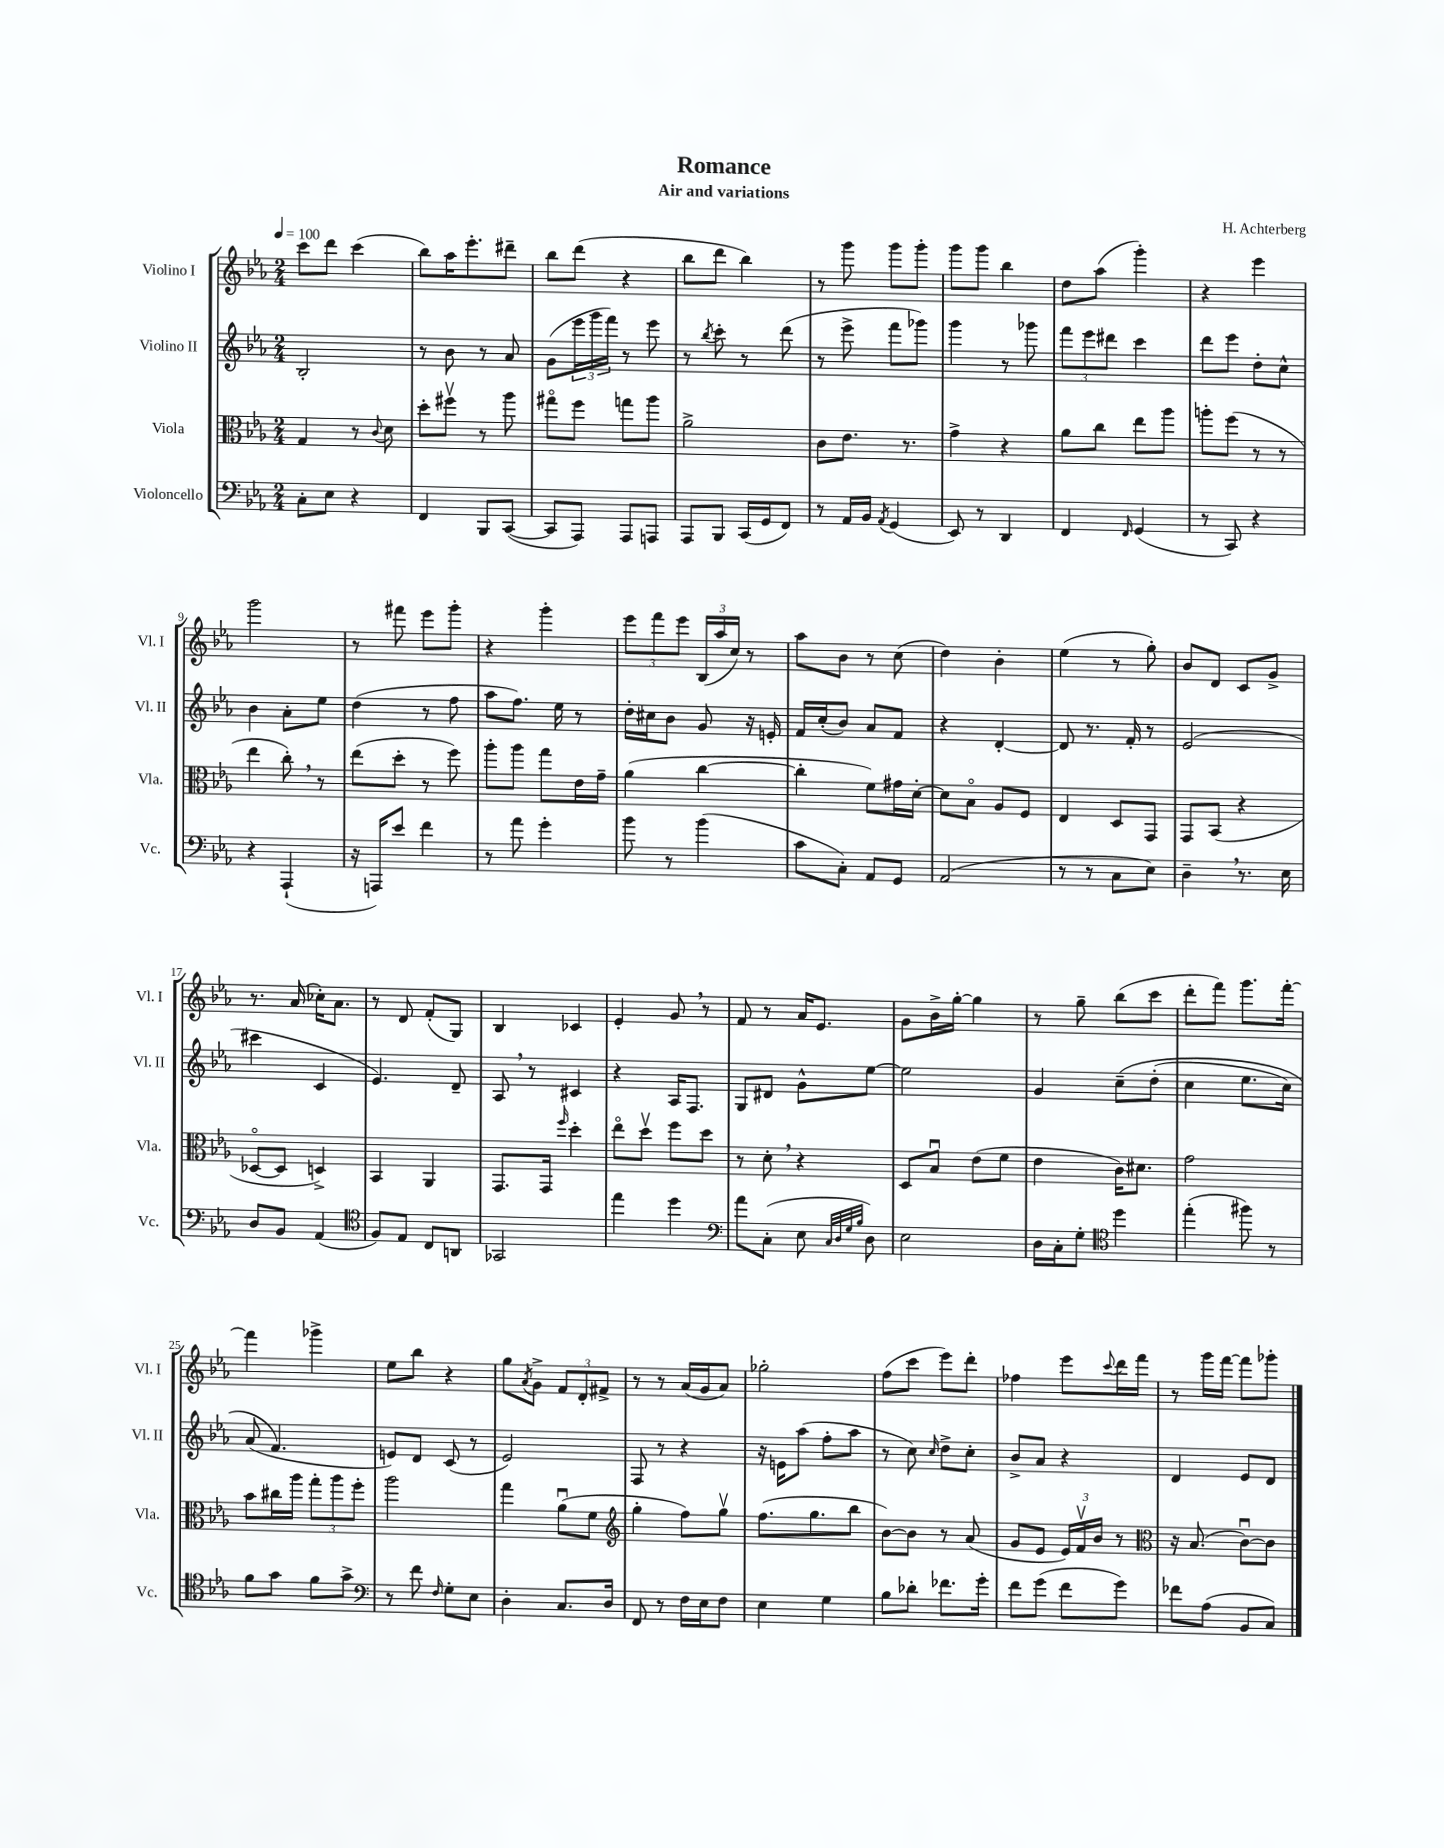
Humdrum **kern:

**kern	**kern	**kern	**kern
*staff4	*staff3	*staff2	*staff1
*clefF4	*clefC3	*clefG2	*clefG2
*k[b-e-a-]	*k[b-e-a-]	*k[b-e-a-]	*k[b-e-a-]
*M2/4	*M2/4	*M2/4	*M2/4
*MM100	*MM100	*MM100	*MM100
8C'\L	4G/	2B-'/	8ccc\L
8E-\J	.	.	8ddd\J
4r	8r	.	(4ccc\
.	8qqc/	.	.
.	8d\	.	.
=	=	=	=
4FF/	8dd'\L	8r	8bb-\L)
.	8ff#v\J	8b-\	16aa-\K
.	.	.	8.eee-'\
8BBB-/L	8r	8r	.
([8CC/J	8aa-\	8a-/	8ddd#~\J
=	=	=	=
8CC/]L	8gg#o\L	(8g\L	8bb-\L
8AAA-/J)	8ff\J	24eee-\L	(8ddd\J
.	.	24ggg\	.
.	.	24fff\JJ)	.
8AAA-/L	8gg\L	8r	4r
8AAA/J	8aa-\J	8eee-\	.
=	=	=	=
8AAA-/L	2a-^\	8r	8bb-\L
.	.	8qbb-/	.
8BBB-/J	.	8ccc'\	8ddd\J
(16CC/LL	.	8r	4bb-\)
16GG/J	.	.	.
8FF/J)	.	(8ddd\	.
=	=	=	=
8r	8c\L	8r	8r
16AA-/LL	8.e-\J	8eee-^\	8ggg\
16BB-/JJ	.	.	.
8qAA-/	.	.	.
(4GG/	.	8fff\L	8ggg\L
.	8.r	.	.
.	.	8ggg-\J)	8ggg'\J
=	=	=	=
8EE-/)	4g^\	4ggg\	8ggg\L
8r	.	.	8ggg\J
4DD/	4r	8r	4bb-\
.	.	8ggg-\	.
=	=	=	=
4FF/	8a-\L	12fff\L	8dd\L
.	.	12eee-\	.
.	8cc\J	.	(8aa-\J
.	.	12ddd#\J	.
16qqFF/	.	.	.
(4GG/	8ee-\L	4ccc\	4ggg'\)
.	8aa-\J	.	.
=	=	=	=
8r	8aa'\L	8ddd\L	4r
8CC/)	(8ff\J	8eee-\J	.
4r	8r	8dd'\L	4eee-\
.	8r	8cc^^\J	.
=	=	=	=
4r	4ee-\	4b-\	2ggg\
(4AAA-`/	8cc'\)	8a-'\L	.
.	8r	8ee-\J	.
=	=	=	=
16r	(8ee-\L	(4dd\	8r
16AAA/LK)	.	.	.
8e-/J	8dd'\J	.	8fff#\
4f\	8r	8r	8eee-\L
.	8ff\)	8ff\	8ggg'\J
=	=	=	=
8r	8aa-'\L	8aa-\L	4r
8a-\	8aa-\J	8.ff\J)	.
4g'\	8gg\L	.	4ggg'\
.	.	16ee-\	.
.	16e-\L	8r	.
.	16g~\JJ	.	.
=	=	=	=
8b-\	(4a-\	16dd'\LL	12eee-\L
.	.	16cc#\J	.
.	.	.	12fff\
8r	.	8b-\J	.
.	.	.	12eee-\J
(4b-\	[4cc\	8g/	(24B-/LL
.	.	.	24aa-/
.	.	.	24cc/JJ)
.	.	16r	8r
.	.	16e'/	.
=	=	=	=
8c\L	4cc'\]	16f/LL	8aa-\L
.	.	(16cc'/J	.
8C'\J)	.	8b-/J)	8b-\J
8AA-/L	8f\L)	8a-/L	8r
8GG/J	16g#\L	8f/J	(8cc\
.	[16d'\JJ	.	.
=	=	=	=
(2AA-/	8d\]L	4r	4dd\)
.	8B-o\J	.	.
.	8A-/L	[4d'/	4b-'\
.	8F/J	.	.
=	=	=	=
8r	4E-/	8d/]	(4ee-\
8r	.	8.r	.
8C\L	8D/L	.	8r
.	.	16f'/	.
8E-\J)	8GG/J	8r	8gg'\)
=	=	=	=
4D~\	8GG/L	(2e-/	8b-/L
.	(8BB-/J	.	8d/J
8.r	4r	.	8c/L
.	.	.	8g^/J
16E-\	.	.	.
=	=	=	=
8D/L	[8D-o/L	4ccc#\	8.r
8BB-/J	8D-/]J	.	.
.	.	.	(16a-/
(4AA-/	4D^/)	4c/	16cc-'\LK)
.	.	.	8.a-\J
=	=	=	=
*clefC4	*	*	*
8F/L)	4BB-/	4.e-/)	8r
8E-/J	.	.	8d/
8C/L	4AA-/	.	(8f'/L
8AA/J	.	8d~/	8G/J)
=	=	=	=
2GG-/	8.GG/L	8A-/	4B-/
.	.	8r	.
.	16GG/Jk	.	.
.	16qqff/	.	.
.	4dd'\	4c#/	4c-/
=	=	=	=
4ee-\	8ee-o\L	4r	4e-'/
.	8ddv\J	.	.
4dd\	8ff\L	16A-/LK	8g/
.	.	8.F/J	.
.	8dd\J	.	8r
=	=	=	=
*clefF4	*	*	*
8a-\L	8r	8G/L	8f/
(8C'\J	8d'\	8d#/J	8r
8E-\	4r	8g^^\L	16a-/LK
.	.	.	8.e-/J
32qqC/LLL	.	.	.
32qqD/	.	.	.
32qqG/	.	.	.
32qqB-/JJJ	.	.	.
8D\)	.	[8ee-\J	.
=	=	=	=
2E-\	8D/L	2ee-\]	8g\L
.	8B-u/J	.	16b-^\L
.	.	.	[16gg'\JJ
.	(8e-\L	.	4gg\]
.	8f\J	.	.
=	=	=	=
16D\LL	4e-\	4g/	8r
16C'\J	.	.	.
8G'\J	.	.	8gg~\
*clefC4	*	*	*
4dd\	16c\LK)	&(8cc~\L	(8bb-\L
.	8.d#\J	.	.
.	.	(8dd'\J	8ccc\J
=	=	=	=
(4ee-'\	2g\	4cc\	8ddd'\L
.	.	.	8fff\J)
8ff#\)	.	8.ee-\L	8.ggg\L
8r	.	.	.
.	.	16cc\Jk)	[16fff'\Jk
=	=	=	=
8f\L	8b-\L	(8a-/	4fff\]
8g\J	16cc#\L	4.f/&)	.
.	16aa-\JJ	.	.
8f\L	12gg'\L	.	4ggg-^\
.	12aa-\	.	.
8g^\J	.	.	.
.	12ff'\J	.	.
=	=	=	=
*clefF4	*	*	*
8r	2aa-\	8e/L)	8ee-\L
8f\	.	8d/J	8bb-\J
16qqF/	.	.	.
8G'\L	.	(8c/	4r
8E-\J	.	8r	.
=	=	=	=
4D'\	4gg\	2e-/)	8gg\L
.	.	.	8qa-/
.	.	.	8g^\J
8.C/L	(8a-u\L	.	12f/L
.	.	.	12d'/
.	8f\J	.	.
.	.	.	12f#^/J
16D/Jk	.	.	.
=	=	=	=
*	*clefG2	*	*
8FF/	4gg'\	8F/	8r
8r	.	8r	8r
16F\LL	8ff\L)	4r	(16a-/LL
16E-\J	.	.	16g/J
8F\J	8ggv\J	.	8a-/J)
=	=	=	=
4E-\	(8.ff\L	16r	2gg-'\
.	.	16e\LK	.
.	.	(8aa-\J	.
.	8.gg\	.	.
4G\	.	8ff'\L	.
.	8bb-\J	8aa-\J	.
=	=	=	=
8B-\L	[8b-\L)	8r	(8ff\L
8d-'\J	8b-\]J	8cc\)	8ccc\J
.	.	16qqcc/	.
8.f-\L	8r	8dd^\L	8eee-\L)
.	(8a-/	8cc'\J	8ddd'\J
16g'\Jk	.	.	.
=	=	=	=
8f\L	8g/L	8b-^/L	4ff-\
(8g\J	8e-/J	8a-/J	.
8f\L	24e-/LL)	4r	8eee-\L
.	24fv/	.	.
.	24b-/JJ	.	.
.	.	.	8qqccc/
8g\J)	8r	.	16ddd\L
.	.	.	16fff\JJ
=	=	=	=
*	*clefC3	*	*
8f-\L	16r	4d/	8r
.	(8.B-/	.	.
(8A-\J	.	.	16ggg\LL
.	.	.	[16fff\JJ
8BB-/L	[8cu\L)	8e-/L	8fff\]L
8C/J)	8c\]J	8d/J	8ggg-'\J
==	==	==	==
*-	*-	*-	*-
